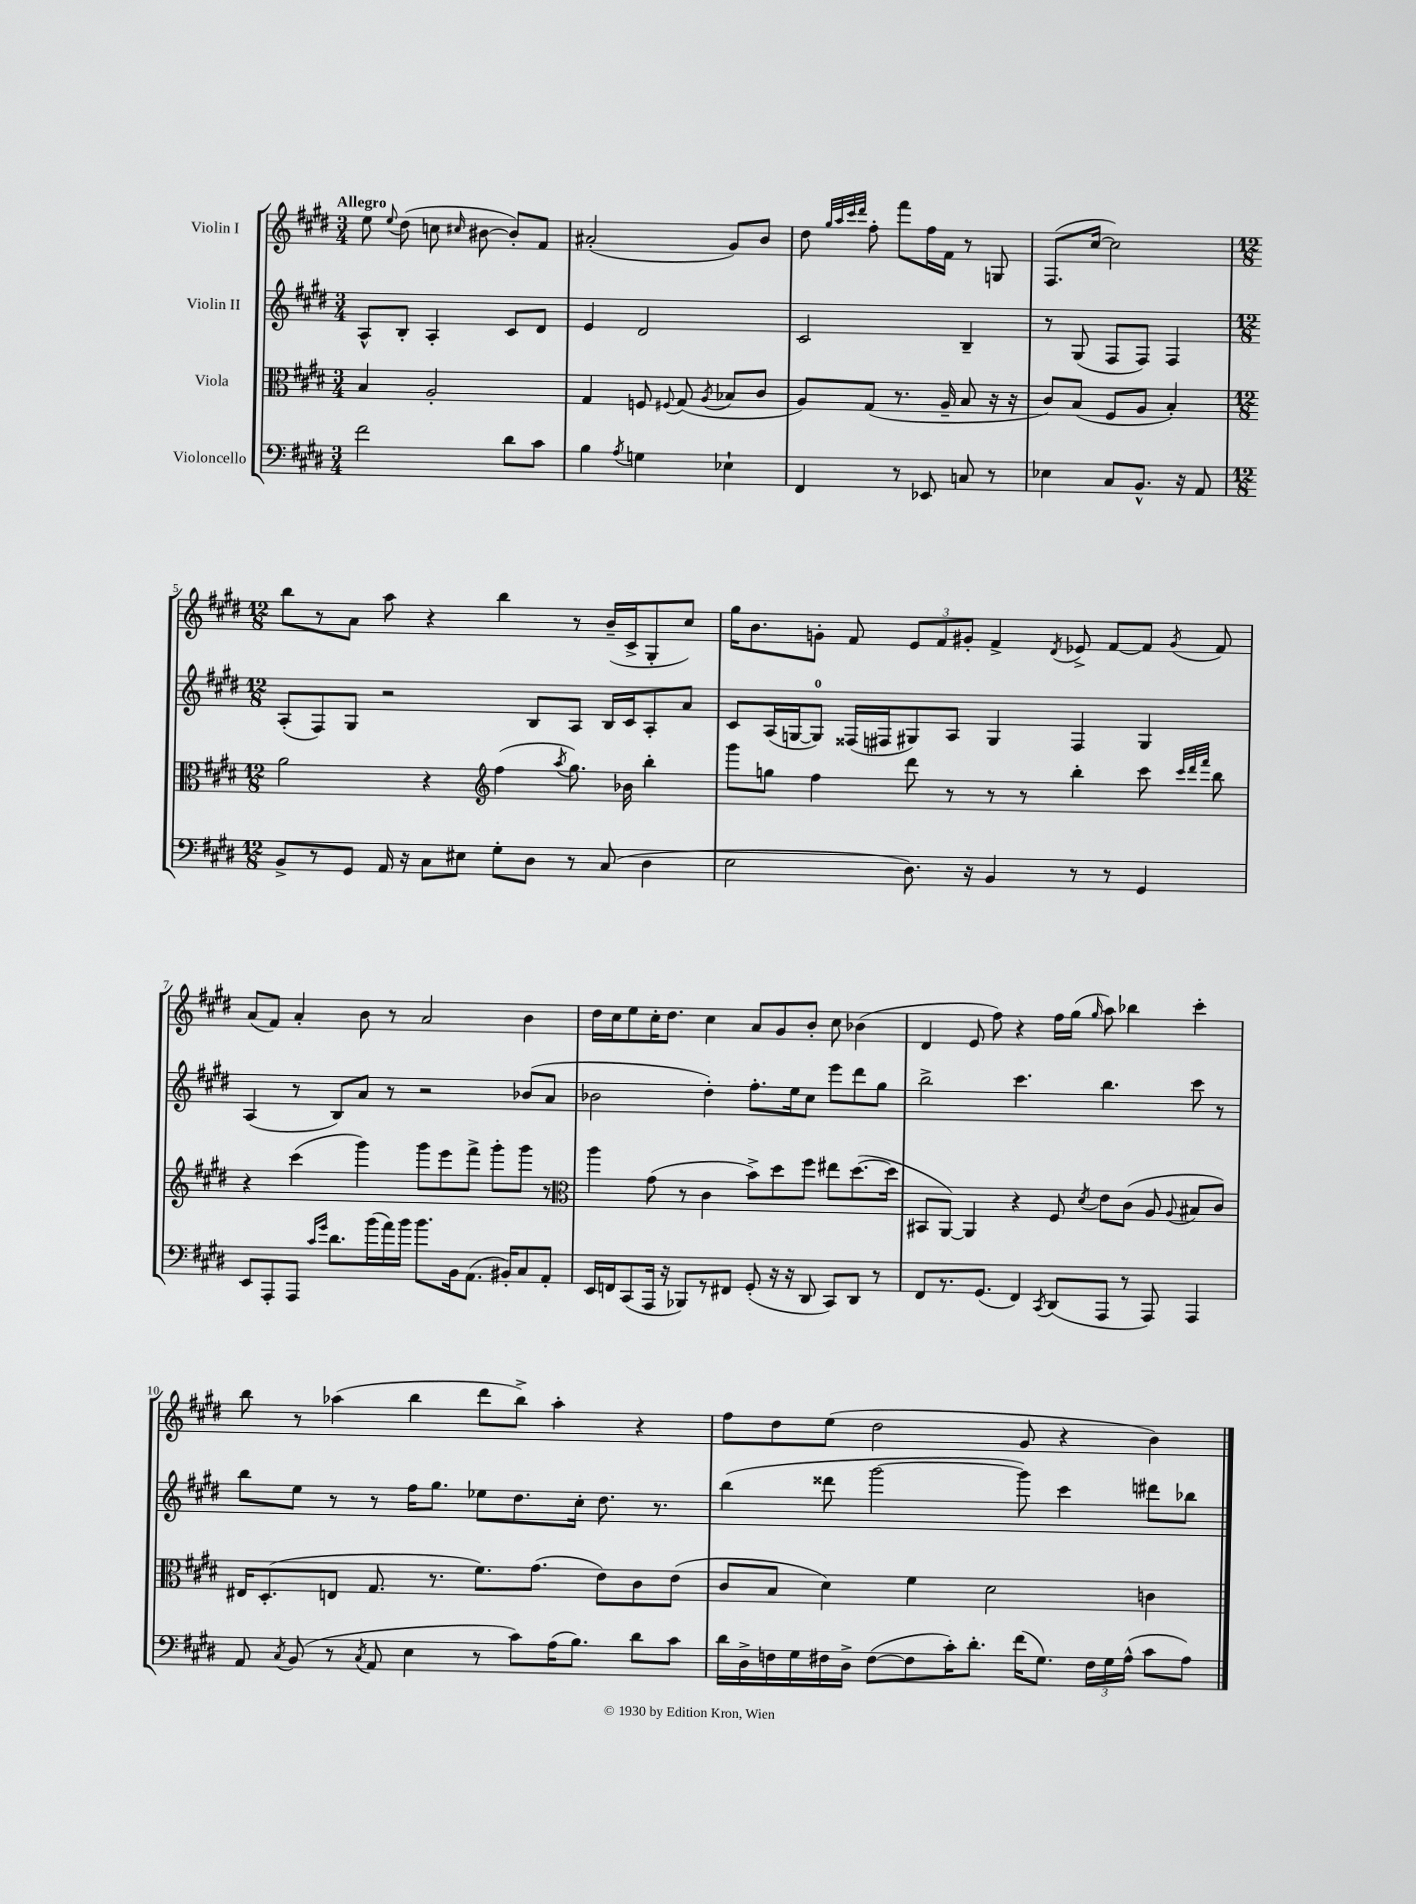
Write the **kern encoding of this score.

**kern	**kern	**kern	**kern
*part4	*part3	*part2	*part1
*staff4	*staff3	*staff2	*staff1
*I"Violoncello	*I"Viola	*I"Violin II	*I"Violin I
*clefF4	*clefC3	*clefG2	*clefG2
*k[f#c#g#d#]	*k[f#c#g#d#]	*k[f#c#g#d#]	*k[f#c#g#d#]
*M3/4	*M3/4	*M3/4	*M3/4
=1	=1	=1	=1
!	!	!	!LO:TX:a:B:t=Allegro
2f#\	4B/	8A^^/L	8ee\
.	.	.	8qqee/
.	.	8B'/J	(8dd#\
.	2A'/	4A'/	8ccn\
.	.	.	16qqcc#X/
.	.	.	[8b#X\
8d#\L	.	8c#/L	8b#'/L])
8c#\J	.	8d#/J	8f#/J
=2	=2	=2	=2
4B\	4G#/	4e/	(2a#X'/
8qA/	.	.	.
4Gn\	8Fn/	2d#/	.
.	8qqF#X/	.	.
.	(8G#/	.	.
.	8qA/	.	.
4E-X`\	8B-X/L	.	8g#/L)
.	8c#/J	.	8b/J
=3	=3	=3	=3
4FF#/	8A/L)	2c#/	8dd#\
.	.	.	32qqgg#/LLL
.	.	.	32qqaa/
.	.	.	32qqccc#/
.	.	.	32qqddd#/JJJ
.	(8G#/J	.	8ff#'\
8r	8.r	.	8fff#\L
8EE-X/	.	.	16ff#\L
.	16A~/	.	16f#\JJ
8Cn/	8B/	4B~/	8r
8r	16r	.	8Gn/
.	16r	.	.
=4	=4	=4	=4
4E-X\	8c#/L)	8r	(8.F#/L
.	(8B/J	(8G#/	.
.	.	.	[16cc#/Jk
8C#/L	8F#/L	8F#/L	2cc#\])
8.BB^^/J	8A/J	8F#/J)	.
.	4B'/)	4F#/	.
16r	.	.	.
8AA/	.	.	.
!!LO:LB:g=z
=5	=5	=5	=5
*M12/8	*M12/8	*M12/8	*M12/8
8BB^/L	2a\	(8A'/L	8bb\L
8r	.	8F#/)	8r
8GG#/J	.	8G#/J	8a\J
16AA/	.	2r	8aa\
16r	.	.	.
8C#\L	4r	.	4r
8E#X\J	.	.	.
*	*clefG2	*	*
8G#'\L	(4ff#\	.	4bb\
8D#\J	.	8B/L	.
.	8qaa/	.	.
8r	8.gg#\)	8A/J	8r
(8C#/	.	16B/LL	(16b~/LL
.	16b-X\	16c#/J	16c#^/J
4D#\	4bb'\	8A'/	8G#'/
.	.	8a/J	8cc#/J)
=6	=6	=6	=6
2E\	8ggg#\L	8c#/L	16gg#\KL
.	.	.	8.b\
.	8ggn\J	(16A/L	.
.	.	[16Gn/J	.
.	4ff#\	8G/J])	8gn'\J
.	.	(16F##X/LL	8f#/
.	.	16F#X/J	.
8.D#\)	8ddd#\	8G#X/)	12e/L
.	.	.	12f#/
.	8r	8A/J	.
.	.	.	12g#X'/J
16r	.	.	.
4BB/	8r	4G#/	4f#^/
.	8r	.	.
.	.	.	8qd#/
8r	4bb'\	4F#/	8e-X^/
8r	.	.	[8f#/L
4GG#/	8ccc#\	4G#/	8f#/J]
.	32qqccc#/LLL	.	.
.	32qqddd#/	.	.
.	32qqfff#/JJJ	.	8qg#/
.	8bb\	.	8f#/
!!LO:LB:g=z
=7	=7	=7	=7
8EE/L	4r	(4A/	(8a/L
8AAA'/	.	.	8f#/J)
8AAA/J	(4ccc#\	8r	4a'/
16qqc#/LL	.	.	.
16qqg#/JJ	.	.	.
8.d#\L	.	8B/L)	.
.	4ggg#\)	8a/J	8b\
(16b\L	.	.	.
16a\)	.	8r	8r
16b\JJ	.	.	.
8.b\L	8ggg#\L	2r	2a/
.	8eee\	.	.
16BB\k	.	.	.
(8.AA\J	8fff#^\J	.	.
.	8ggg#'\L	.	.
16BB#X'/KL)	.	.	.
8C#/	8ggg#\J	(8b-X/L	4b\
8AA'/J	8r	8a/J	.
=8	=8	=8	=8
*	*clefC3	*	*
16EE/LL	4aa\	2b-X\	16dd#\LL
16FFn/J	.	.	16cc#\J
(8CC#/	.	.	8ee\
16AAA/Jk	(8g#\	.	16cc#'\K
16r	.	.	8.dd#\J
8BBB-X/L)	8r	.	.
8r	4c#\	4dd#'\)	4cc#\
8FF#X/J	.	.	.
(8GG#'/	8b^\L)	8.ff#'\L	8a/L
16r	8dd#\	.	8g#/
16r	.	16ee\k	.
8DD#/	8ff#\J	8cc#\J	8b'/J
8CC#/L)	8ee#X\L	8eee\L	8cc#\
8DD#/J	([8.dd#\	8ddd#\	(4b-X\
8r	.	8gg#\J	.
.	16dd#\Jk]	.	.
=9	=9	=9	=9
8FF#/L	8BB#X/L	2bb^\	4d#/
8.r	[8AA/J)	.	.
.	4AA/]	.	8e/
(8.GG#/J	.	.	.
.	.	.	8ff#\)
4FF#/)	4r	4.ccc#\	4r
8qCC#/	.	.	.
(8DD#/L	8F#/	.	16ff#\LL
.	.	.	(16gg#\JJ
.	8qd#/	.	16qqgg#/
8AAA/J	8e\L	4.bb\	8aa\)
8r	(8c#\J	.	4bb-X\
8AAA/)	8A/	.	.
.	8qqA/	.	.
4AAA/	8B#X/L	8ccc#\	4ccc#'\
.	8c#/J)	8r	.
!!LO:LB:g=z
=10	=10	=10	=10
8AA/	16E#X/KL	8bb\L	8bb\
.	(8.D#'/	.	.
8qC#/	.	.	.
(8BB/	.	8ee\J	8r
8r	8En/J	8r	(4aa-X\
8qC#/	.	.	.
8AA/	8.G#/	8r	.
4E\	.	16ff#\KL	4bb\
.	8.r	8.gg#\J	.
8r	8.f#\L)	8ee-X\L	8ddd#\L
8c#\L)	.	8.dd#\	8bb^\J)
.	(8.g#\J	.	.
(16A\K	.	.	4aa-'\
8.B\J)	.	16cc#'\Jk	.
.	8e\L)	8.dd#\	.
8d#\L	8c#\	.	4r
.	.	8.r	.
8c#\J	(8e\J	.	.
=11	=11	=11	=11
16d#\LL	8c#/L	(4bb\	8ff#\L
16D#^\	.	.	.
16Fn\	8B/J	.	8dd#\
16G#\	.	.	.
16F#X\	4d#\)	8ddd##X\	(8ee\J
16D#^\JJ	.	.	.
([8F#\L	.	[2ggg#\	2dd#\
8F#\]	4f#\	.	.
16c#'\K)	.	.	.
8.d#'\J	.	.	.
.	2d#\	.	.
(16f#\KL	.	8ggg#\])	8g#/
8.G#\J)	.	.	.
.	.	4ccc#\	4r
24F#\LL	.	.	.
24G#\	.	.	.
(24A^^\JJ	.	.	.
8c#\L	4cn\	8ddd#X\L	4b\)
8A\J)	.	8bb-X\J	.
==	==	==	==
*-	*-	*-	*-
